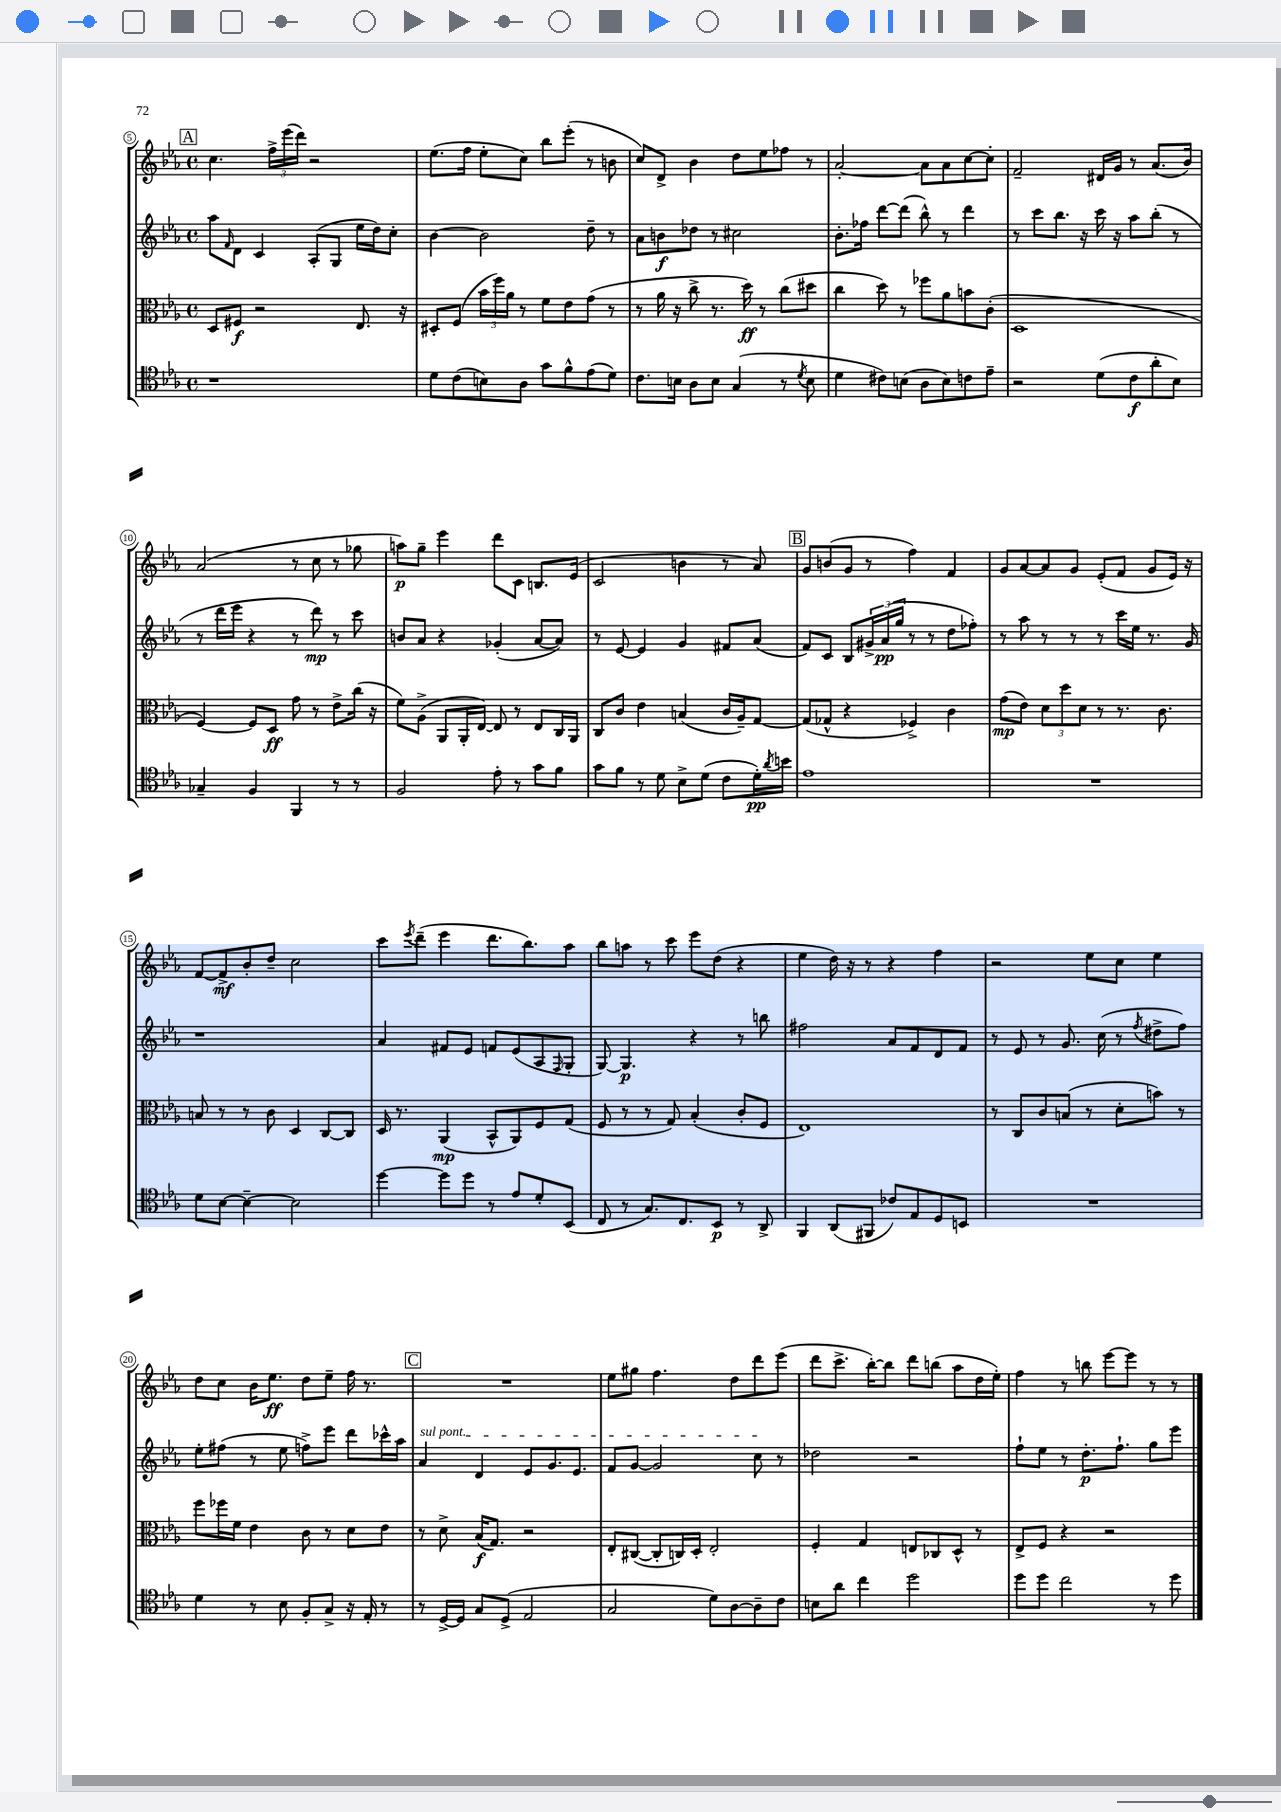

**kern	**kern	**kern	**kern
*staff4	*staff3	*staff2	*staff1
*clefC4	*clefC3	*clefG2	*clefG2
*k[b-e-a-]	*k[b-e-a-]	*k[b-e-a-]	*k[b-e-a-]
*M4/4	*M4/4	*M4/4	*M4/4
*met(c)	*met(c)	*met(c)	*met(c)
1r	8D	8aa-	4.cc
.	.	16qqf	.
.	8F#	8d	.
.	2r	4c	.
.	.	.	24ff^
.	.	.	(24eee-
.	.	.	24ddd)
.	.	(8A-'	2r
.	.	8G	.
.	8.E-	16ee-	.
.	.	16dd)	.
.	.	8cc'	.
.	16r	.	.
=	=	=	=
8d	8D#'	[4b-	(8.ee-
(8c	(8F	.	.
.	.	.	16ff
8B)	24b-	2b-]	8ee-'
.	24ff)	.	.
.	24a-	.	.
8A-	8r	.	8cc)
8g	8f	.	8bb-
8f^^	8e-	.	(8eee-'
(8e-	(8g	8dd~	8r
8d)	8r	8r	8b
=	=	=	=
8.c	8r	8a-	8cc)
.	16a-	8b	8d^
16B	16r	.	.
8A-	8cc^	8dd-	4b-
8B	8.r	8r	.
(4G	.	2cc#	8dd
.	16dd)	.	.
.	8r	.	8ee-
8r	(8cc	.	8ff-
8qd	.	.	.
8B	8dd#	.	8r
=	=	=	=
4d	4cc	8.b-'	[2a-'
.	.	16ff-	.
8c#)	8dd)	[8ddd	.
(8B	8r	(8ddd]	.
8A-	8ff-	8bb-^^)	8a-]
8B)	8a-	8r	8a-
8c	8b	4ddd	[8cc
8e-~	(8c'	.	8cc']
=	=	=	=
2r	1D	8r	2f~
.	.	8ccc	.
.	.	8.bb-	.
.	.	16r	.
(8d	.	16ccc	16d#
.	.	16r	16g
8c	.	8aa-	8r
8a-'	.	(8bb-'	(8.a-
8B-)	.	8r	.
.	.	.	16b-)
=	=	=	=
4G-~	[4F)	8r	(2a-
.	.	16ddd	.
.	.	16eee-	.
4F	8F]	4r	.
.	8D	.	.
4FF	8g	8r	8r
.	8r	8ddd)	8cc
8r	8e-^	8r	8r
8r	(16cc	8ccc	8gg-
.	16r	.	.
=	=	=	=
2F	8f)	8b	8aa)
.	(8A-^	8a-	8gg~
.	8AA-	4r	4eee-
.	16AA-'	.	.
.	[16E-)	.	.
8e-'	8E-]	(4g-'	8ddd
8r	8r	.	8c
8g	8E-	[8a-	8.B
8f	16C	8a-])	.
.	16AA-	.	(16e-
=	=	=	=
8g	8C	8r	2c
8f	8c	[8e-	.
8r	4e-	4e-]	.
8d	.	.	.
8B-^	(4B	4g	4b
(8d	.	.	.
8c	16c	8f#	8r
.	16A-~)	.	.
16d')	[8G	(8a-	8a-)
8qa-	.	.	.
16b	.	.	.
=	=	=	=
1e-	(8G]	8f)	8g
.	8G-^^	8c	(8b
.	4r	8B-	8g
.	.	24g#^	8r
.	.	(24a-	.
.	.	24gg	.
.	4F-^)	8r	4ff)
.	.	8r	.
.	4c	8dd	4f
.	.	8ff-')	.
=	=	=	=
1r	(8g	8r	8g
.	8e-)	8aa-	[8a-
.	12d	8r	8a-]
.	12dd	.	.
.	.	8r	8g
.	12d	.	.
.	8r	8r	(8e-'
.	8.r	16ccc	8f
.	.	16ee-	.
.	.	8.r	8g
.	8.c	.	.
.	.	.	16e-)
.	.	16g	16r
=	=	=	=
8d	8B	1r	[8f
[8B-	8r	.	8f^]
4B-~_	8r	.	8b-'
.	8c	.	8dd~
2B-]	4D	.	2cc
.	[8C	.	.
.	8C]	.	.
=	=	=	=
[4dd	16D	4a-	8ccc
.	8.r	.	.
.	.	.	8qeee-
.	.	.	(8ddd~
8dd]	(4AA-	8f#	4eee-
8dd	.	8e-	.
8r	8BB-^^	8f	8.ddd
8e-	8AA-)	(8e-	.
.	.	.	8.bb-)
8d'	8F	8A-	.
.	.	16qqF	.
(8BB-	(8G	8G'	8aa-
=	=	=	=
8C	8F	[8G)	8bb-
8r	8r	4.G]	8aa
8.G)	8r	.	8r
.	8G)	.	8ccc
8.C	.	.	.
.	(4B-'	4r	8eee-
8BB-	.	.	(8dd
8r	8c'	8r	4r
8AA-^	8F	8bb	.
=	=	=	=
4FF	1E-)	2ff#	4ee-
(8AA-	.	.	16dd)
.	.	.	16r
8FF#	.	.	8r
8c-)	.	8a-	4r
8E-	.	8f	.
8D	.	8d	4ff
8BB	.	8f	.
=	=	=	=
1r	8r	8r	2r
.	8C	8e-	.
.	8c	8r	.
.	(8B	8.g	.
.	8r	.	8ee-
.	.	(16cc	.
.	8d'	8r	8cc
.	.	8qff	.
.	8b)	8dd#^	4ee-
.	8r	8ff)	.
=	=	=	=
4d	8ff	8ee-'	8dd
.	16ff-	(8ff#	8cc
.	16f	.	.
8r	4e-	8r	16b-
.	.	.	8.ee-
8B-	.	8ee-	.
8F'	8c	8ff^)	8dd
8G^	8r	8eee-	8ee-~
16r	8d	8ddd	16ff
16E-'	.	.	8.r
8r	8e-	16ccc-^^	.
.	.	16aa-	.
=	=	=	=
8r	8r	4a-	1r
[16D^	8d^	.	.
16D]	.	.	.
8G	(16B-	4d	.
.	8.G)	.	.
(8D^	.	.	.
2E-	2r	8e-	.
.	.	8.g	.
.	.	8.e-	.
=	=	=	=
2G	8E-'	8f	8ee-
.	([8C#	[8g	8gg#
.	8C#']	2g]	4.ff
.	16C)	.	.
.	16D'	.	.
8d)	2E-'	.	.
[8A-	.	.	8dd
8A-~]	.	8cc	8ddd
8c	.	8r	(8eee-
=	=	=	=
8B	4F'	2dd-	8ddd
8a-	.	.	8.ccc^
4cc	4G	.	.
.	.	.	[16bb-')
.	.	.	8bb-]
2dd	8E	2r	8ddd
.	8C-	.	(8bb
.	8D^^	.	8aa-
.	8r	.	16dd
.	.	.	16ee-')
=	=	=	=
8dd	8E-^	8ff`	4ff
8dd	8F	8ee-	.
2cc	4r	8r	8r
.	.	8.dd'	8bb
.	2r	.	[8eee-
.	.	8.ff`	.
.	.	.	8eee-]
8r	.	8gg	8r
8dd	.	8eee-	8r
==	==	==	==
*-	*-	*-	*-
